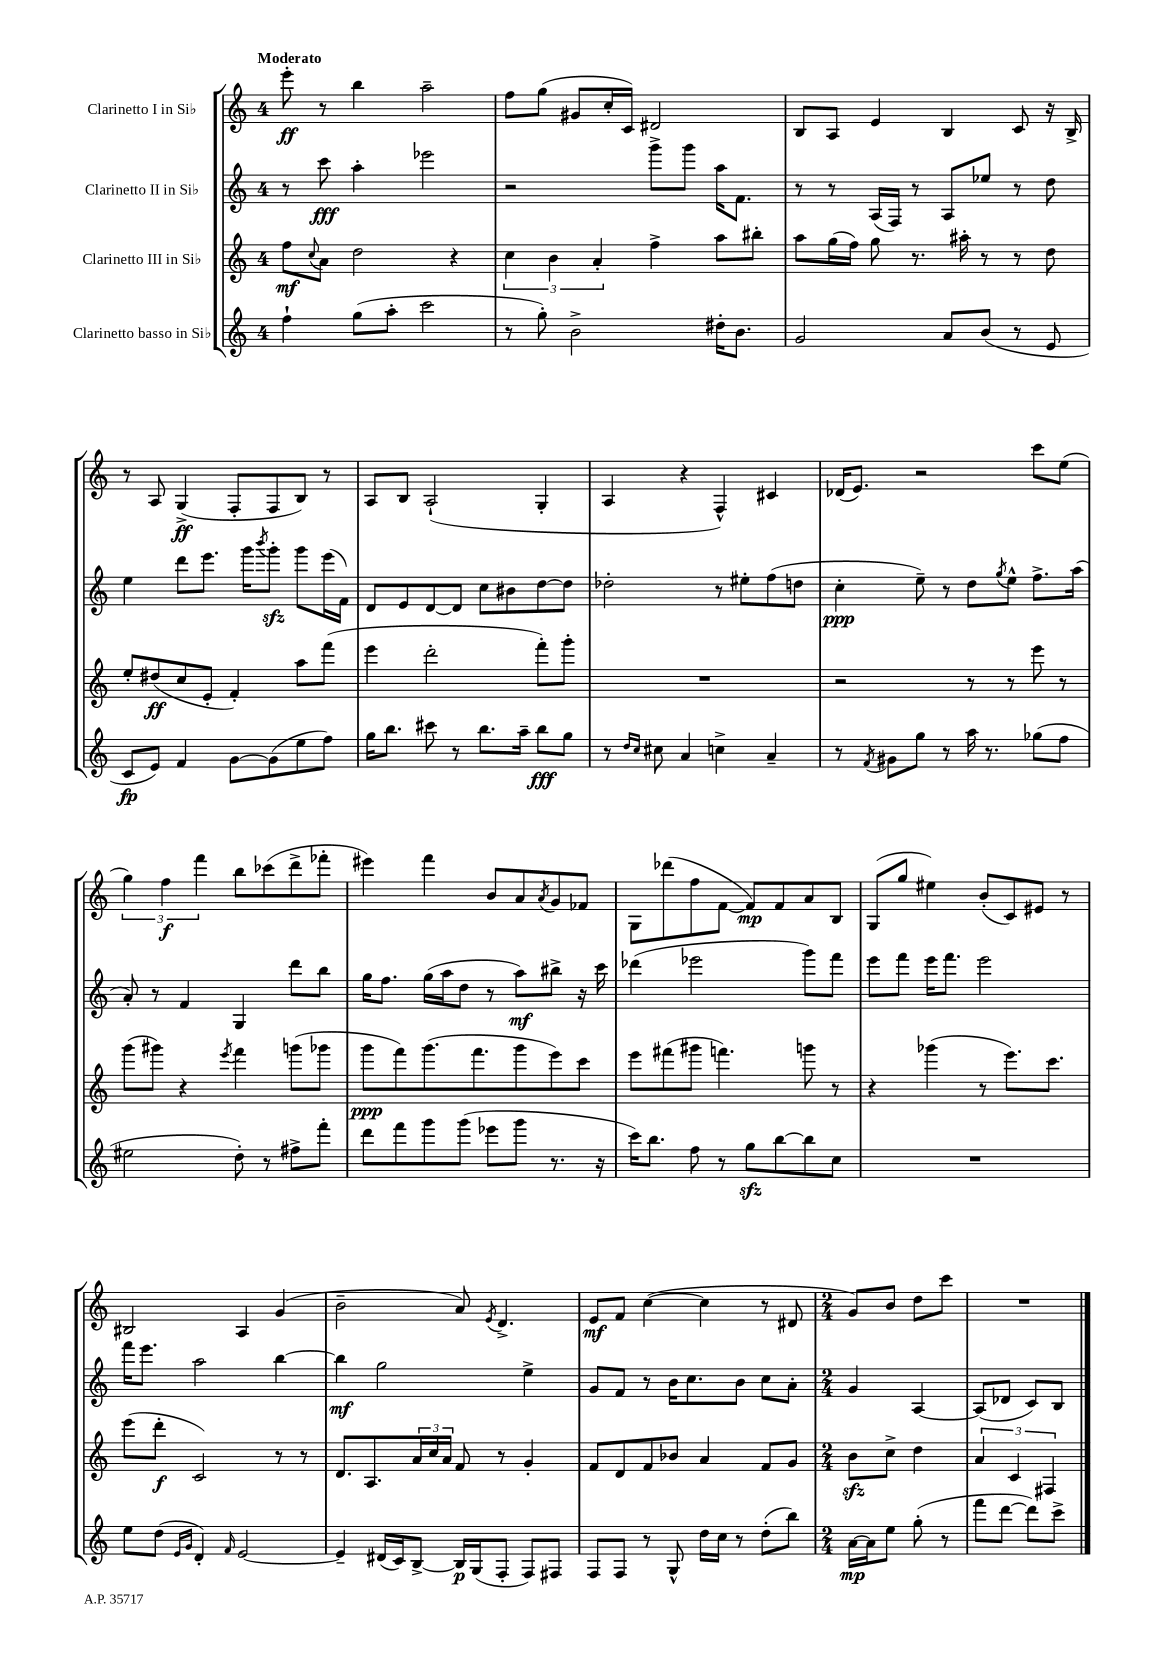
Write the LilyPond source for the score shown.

<<
\new StaffGroup <<
\new Staff = "s0" \with { instrumentName = "Clarinetto I in Sib" } {
    \clef treble \key c \major \once \override Staff.TimeSignature.style = #'single-digit \time 4/4 \tempo "Moderato"
    e'''8-.\ff r8 b''4 a''2-- |
    f''8 g''8( gis'8 c''16-. c'16) dis'2 |
    b8 a8 e'4 b4 c'8 r16 b16-> |
    r8 a8 g4->\ff( f8-. f8 b8) r8 |
    a8 b8 a2-!( g4-. |
    a4 r4 f4-^) cis'4 |
    des'16( e'8.) r2 c'''8 e''8( |
    \tuplet 3/2 { g''4) f''4\f f'''4 } b''8 ces'''8( d'''8-> fes'''8-. |
    eis'''4) f'''4 b'8 a'8 \acciaccatura { a'8 } g'8 fes'8 |
    g8 des'''8( f''8 f'8~ f'8\mp) f'8 a'8 b8 |
    g8( g''8 eis''4) b'8-.( c'8) eis'8 r8 |
    bis2 a4 g'4( |
    b'2-- a'8) \acciaccatura { e'8 } d'4.-> |
    e'8\mf f'8 c''4~( c''4 r8 dis'8 |
    \numericTimeSignature \time 2/4 g'8) b'8 d''8 c'''8 |
    R2 \bar "|." |
}
\new Staff = "s1" \with { instrumentName = "Clarinetto II in Sib" } {
    \clef treble \key c \major \once \override Staff.TimeSignature.style = #'single-digit \time 4/4
    r8 c'''8\fff a''4-. ees'''2 |
    r2 g'''8-> g'''8 a''16 f'8. |
    r8 r8 a16( f16) r8 a8 ees''8 r8 d''8 |
    e''4 d'''8 e'''8. g'''16 \acciaccatura { b'''8 } g'''8-.\sfz g'''8 e'''16( f'16) |
    d'8 e'8 d'8~ d'8 c''8 bis'8 d''8~ d''8 |
    des''2-. r8 eis''8-. f''8( d''8 |
    c''4-.\ppp e''8--) r8 d''8 \acciaccatura { g''8 } e''8-^ f''8.-> a''16( |
    a'8-.) r8 f'4 g4 d'''8 b''8 |
    g''16 f''8. g''16( a''16 d''8 r8 a''8\mf) bis''8-> r16 c'''16 |
    des'''4( ees'''2 g'''8) f'''8 |
    e'''8 f'''8 e'''16 f'''8. e'''2 |
    f'''16 e'''8. a''2 b''4~ |
    b''4\mf g''2 e''4-> |
    g'8 f'8 r8 b'16 c''8. b'8 c''8 a'8-. |
    \numericTimeSignature \time 2/4 g'4 a4~ |
    a8( des'8 c'8) b8 \bar "|." |
}
\new Staff = "s2" \with { instrumentName = "Clarinetto III in Sib" } {
    \clef treble \key c \major \once \override Staff.TimeSignature.style = #'single-digit \time 4/4
    f''8\mf \appoggiatura { c''8 } a'8 d''2 r4 |
    \tuplet 3/2 { c''4 b'4 a'4-. } f''4-> a''8 bis''8-. |
    a''8 g''16( f''16) g''8 r8. ais''16-. r8 r8 d''8 |
    e''8-. dis''8\ff( c''8 e'8-. f'4-.) a''8 f'''8( |
    e'''4 d'''2-. f'''8-.) g'''8-. |
    R1 |
    r2 r8 r8 e'''8 r8 |
    g'''8( gis'''8) r4 \acciaccatura { e'''8 } f'''4 g'''8( ges'''8 |
    g'''8\ppp f'''8) g'''8.( f'''8. g'''8 e'''8) c'''8 |
    e'''8 fis'''8( gis'''8 f'''4.) g'''8 r8 |
    r4 ges'''4( r8 e'''8.) c'''8. |
    e'''8( d'''8-.\f c'2) r8 r8 |
    d'8. a8. \tuplet 3/2 { a'16 c''16 a'16 } f'8 r8 g'4-. |
    f'8 d'8 f'8 bes'8 a'4 f'8 g'8 |
    \numericTimeSignature \time 2/4 b'8\sfz c''8-> d''4 |
    \tuplet 3/2 { a'4 c'4 fis4 } \bar "|." |
}
\new Staff = "s3" \with { instrumentName = "Clarinetto basso in Sib" } {
    \clef treble \key c \major \once \override Staff.TimeSignature.style = #'single-digit \time 4/4
    f''4-! g''8( a''8-. c'''2 |
    r8 g''8-.) b'2-> dis''16-. b'8. |
    g'2 a'8 b'8( r8 e'8 |
    c'8\fp e'8) f'4 g'8~ g'8( e''8 f''8) |
    g''16 b''8. cis'''8 r8 b''8. a''16-- b''8\fff g''8 |
    r8 \grace { d''16 c''16 } cis''8 a'4 c''4-> a'4-- |
    r8 \acciaccatura { f'8 } gis'8 g''8 r8 a''16 r8. ges''8( f''8 |
    eis''2 d''8-.) r8 fis''8-> f'''8-. |
    d'''8 f'''8 g'''8 g'''8( ees'''8 g'''8 r8. r16 |
    c'''16) b''8. f''8 r8 g''8\sfz b''8~ b''8 c''8 |
    R1 |
    e''8 d''8( \grace { e'16 g'16 } d'4-.) \grace { f'16 } e'2~ |
    e'4-- dis'16( c'16) b8~-> b16\p g16( f8-. f8) fis8 |
    f8 f8 r8 g8-^ d''16 c''16 r8 d''8-.( b''8) |
    \numericTimeSignature \time 2/4 a'16~\mp a'16 e''8 g''8-.( r8 |
    f'''8 d'''8~ d'''8) c'''8-> \bar "|." |
}
>>
>>
\layout { \context { \Score \remove "Bar_number_engraver" } }
